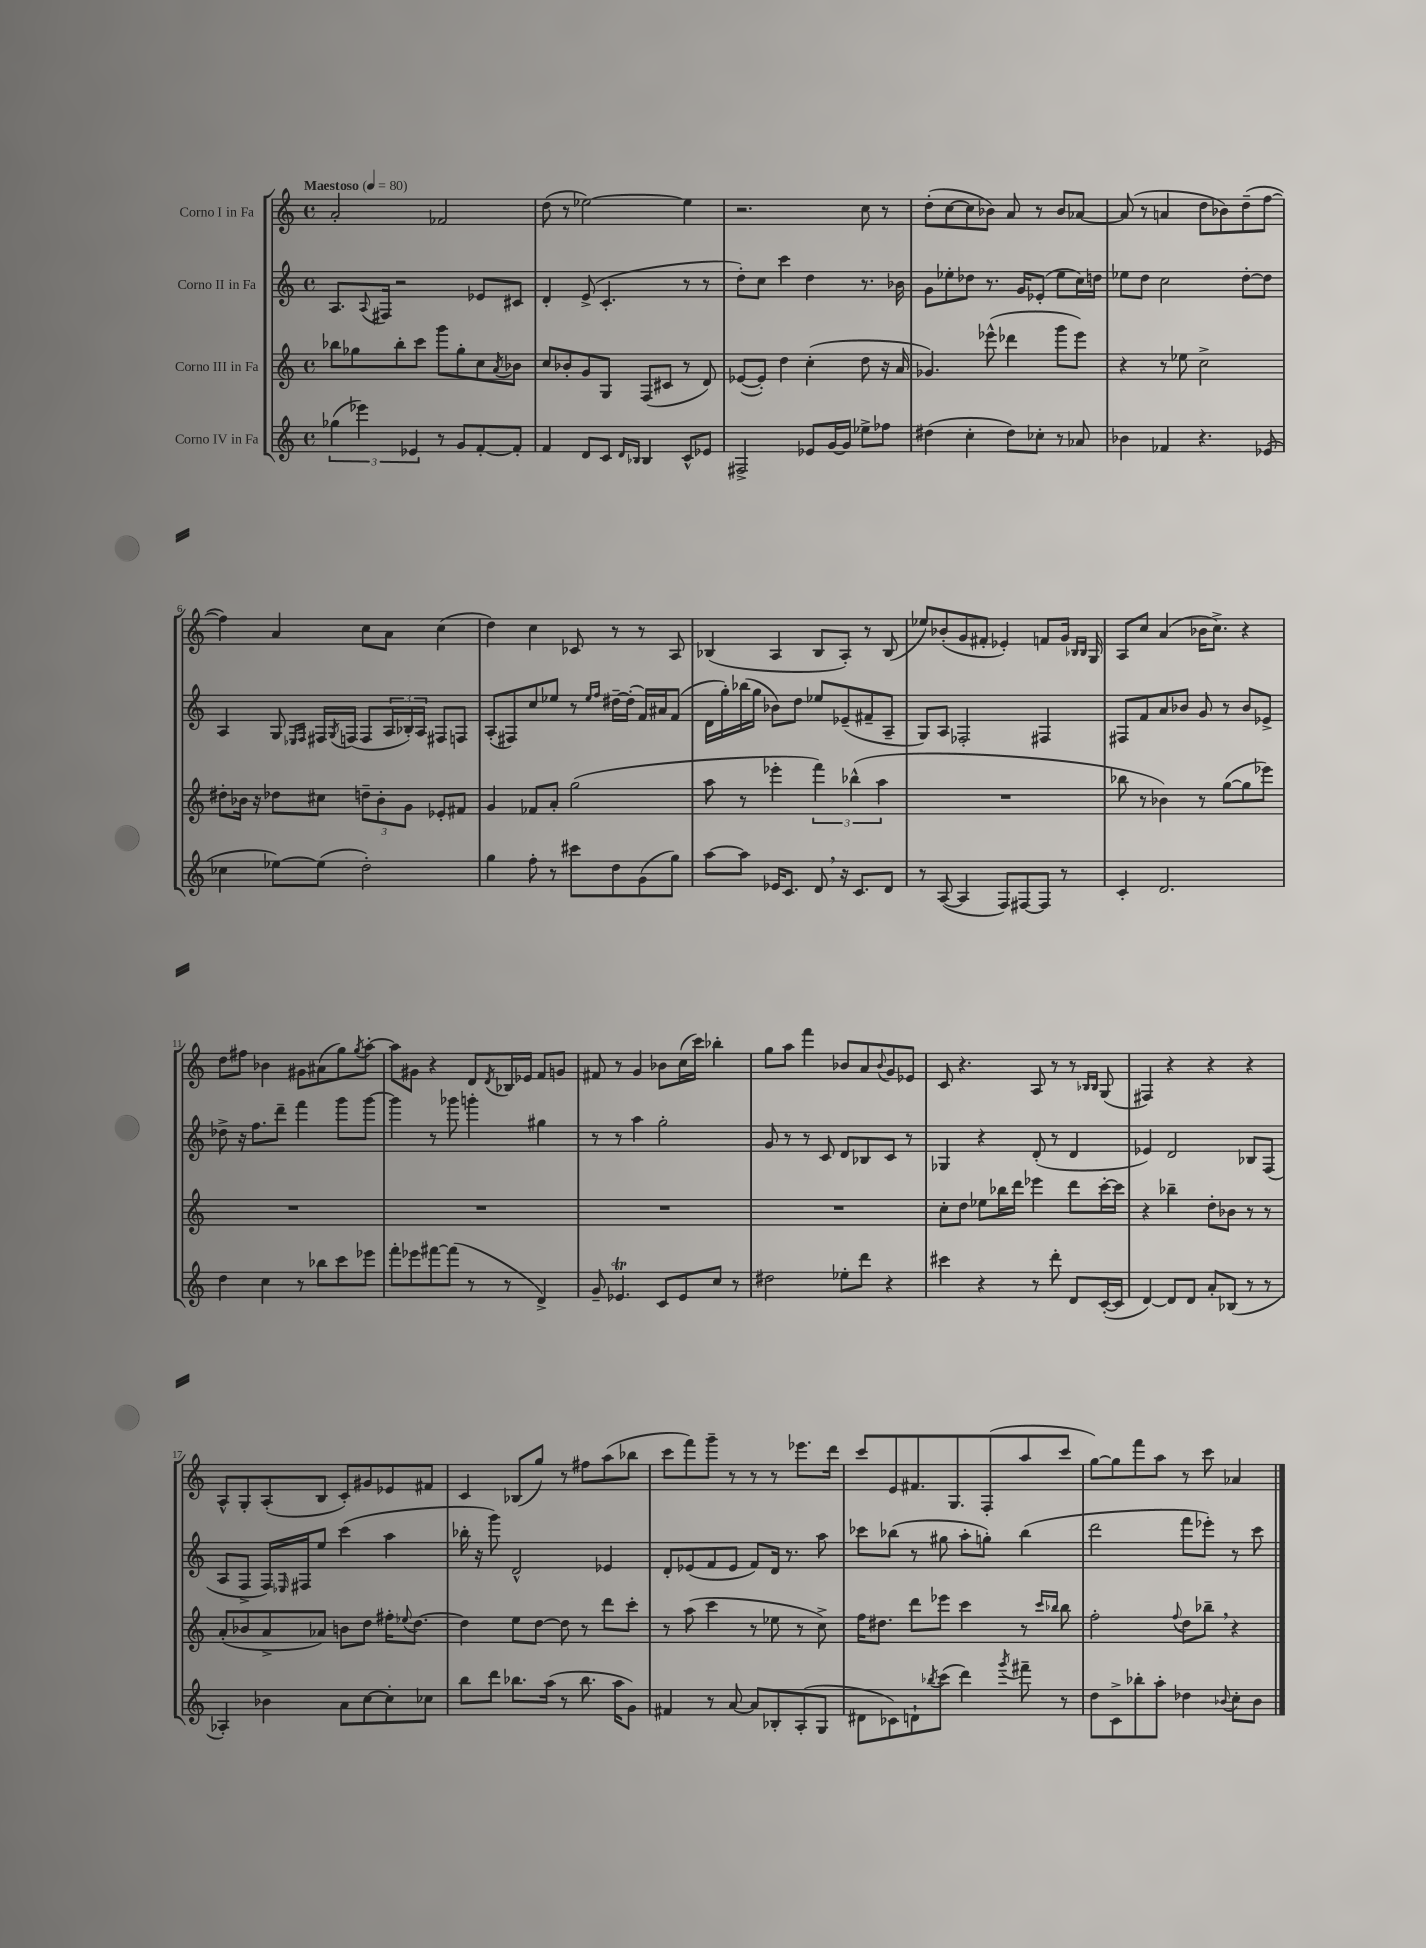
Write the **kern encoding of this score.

**kern	**kern	**kern	**kern
*staff4	*staff3	*staff2	*staff1
*clefG2	*clefG2	*clefG2	*clefG2
*k[]	*k[]	*k[]	*k[]
*M4/4	*M4/4	*M4/4	*M4/4
*met(c)	*met(c)	*met(c)	*met(c)
*MM80	*MM80	*MM80	*MM80
(6gg-\	8bb-\L	8.A/L	2a'/
.	8gg-\	.	.
6eee-\)	.	.	.
.	.	8qqA/	.
.	.	16F#/Jk	.
.	8bb-'\	2r	.
6e-/	.	.	.
.	8ccc\J	.	.
8r	8ggg\L	.	2f-/
8g/L	8gg-'\	.	.
[8f'/	8cc\	8e-/L	.
.	8qa/	.	.
8f'/]J	8b-\J	8c#/J	.
=	=	=	=
4f/	8cc/L	4d'/	(8dd\
.	8b-'/	.	8r
8d/L	8g/	(8e^/	[2ee-\)
8c/J	8G/J	4.c'/	.
16qqd/LL	.	.	.
16qqB-/JJ	.	.	.
4B-/	(8F/L	.	.
.	8c#/J	.	.
8c^^/L	8r	8r	4ee-\]
8e-/J	8d/)	8r	.
=	=	=	=
2F#^/	([8e-/L	8dd'\L)	2.r
.	8e-'/]J)	8cc\J	.
.	4dd\	4ccc\	.
8e-/L	(4cc'\	4dd\	.
[16g/L	.	.	.
16g/]JJ	.	.	.
8ee-^\L	8dd\	8.r	8cc\
8ff-\J	16r	.	8r
.	16a/	16b-\	.
=	=	=	=
(4dd#\	4.g-/)	8g\L	(8dd'\L
.	.	8ee-'\	[8cc\
4cc'\	.	8dd-\J	8cc\]
.	(8eee-^^\	8.r	8b-\J)
8dd#\L)	4ddd-\	.	8a/
.	.	16g/LK	.
8cc-'\J	.	(8e-'/J	8r
8r	8ggg\L	8ee-\L	8b-/L
8a-/	8eee-\J)	16cc\L)	[8a-/J
.	.	16dd\JJ	.
=	=	=	=
4b-\	4r	8ee-\L	(8a-/]
.	.	8dd\J	8r
4f-/	8r	2cc\	4a/
.	8ee-\	.	.
4.r	2cc^\	.	8dd\L
.	.	.	8b-\)
.	.	[8dd'\L	(8dd~\
(8e-/	.	8dd\]J	[8ff\J
=	=	=	=
4cc-\	8dd#'\L	4A/	4ff\])
.	16b-\Jk	.	.
.	16r	.	.
[8ee-\L)	8dd-\L	8G/	4a/
.	.	16qqE-/LL	.
.	.	16qqF/JJ	.
(8ee-\]J	8cc#\J	16F#/LL	.
.	.	8qG/	.
.	.	(16F/JJ	.
2dd'\)	12dd~\L	8F/L	8cc\L
.	12b-'\	.	.
.	.	24A/L	8a\J
.	12g\J	24B-'/)	.
.	.	24A/JJ	.
.	8e-'/L	8F#/L	(4cc\
.	8f#/J	8F/J	.
=	=	=	=
4gg\	4g/	(8A'/L	4dd\)
.	.	8F#/)	.
8ff'\	8f-/L	8cc/	4cc\
8r	8a'/J	8ee-/J	.
8ccc#\L	(2gg\	8r	8c-/
.	.	16qqee-/LL	.
.	.	16qqff/JJ	.
8dd\	.	[16dd#~\LL	8r
.	.	(16dd#'\]JJ	.
(8g\	.	16f/LL)	8r
.	.	16a#/J	.
8gg\J)	.	(8f/J	8A/
=	=	=	=
[8aa\L	8aa\	16d\LL	(4B-/
.	.	16gg'\)	.
8aa\]J	8r	(16bb-\	.
.	.	16gg\JJ	.
16e-/LK	4eee-'\	8b-\L)	4A/
8.c/J	.	.	.
.	.	8dd\J	.
8d/	6fff\)	8ee-/L	8B-/L
16r	.	(8e-~/	8A'/J)
.	(6bb-^^\	.	.
8.c/L	.	.	.
.	.	8f#~/	8r
.	6aa\	.	.
8d/J	.	8A~/J	(8B-/
=	=	=	=
8r	1r	8G/L)	8ee-/L)
([8A/	.	8A/J	(8b-'/
4A/]	.	2F-'/	8g/
.	.	.	8f#'/J
8F/L)	.	.	4e-'/)
[8F#/	.	.	.
8F#/]J	.	4F#/	8f/L
8r	.	.	16g/Jk
.	.	.	16qqB-/LL
.	.	.	16qqB-/JJ
.	.	.	16G/
=	=	=	=
4c'/	8bb-\	8F#/L	8A/L
.	8r	8f/	8cc/J
2.d/	4b-\)	8a/	(4a/
.	.	8b-/J	.
.	8r	8g/	16b-\LK
.	.	.	8.cc^\J)
.	([8gg\L	8r	.
.	8gg\]	8b-/L	4r
.	8eee-\J)	8e-^/J	.
=	=	=	=
4dd\	1r	8dd-^\	8dd\L
.	.	16r	8ff#\J
.	.	8.ff\L	.
4cc\	.	.	4b-\
.	.	8ddd~\J	.
8r	.	4fff\	8g#\L
8bb-\L	.	.	(8a#\
8ccc\	.	8ggg\L	8gg\)
.	.	.	8qgg/
8eee-\J	.	[8ggg\J	[8aa'\J
=	=	=	=
8fff'\L	1r	4ggg\]	8aa\]L
8eee-\	.	.	8g#\J
[8fff#\	.	8r	4r
(8fff#\]J	.	8ggg-\	.
8r	.	4ggg'\	8d/L
.	.	.	8qd/
8r	.	.	16B-/L
.	.	.	16e-/JJ
4d^/)	.	4gg#\	8f/L
.	.	.	8g/J
=	=	=	=
8g~/	1r	8r	8f#/
4.e-/	.	8r	8r
.	.	4aa\	4g/
8c/L	.	2gg'\	8b-\L
8e-/	.	.	(16cc\L
.	.	.	16ccc\JJ)
8cc/J	.	.	4bb-'\
8r	.	.	.
=	=	=	=
2dd#\	1r	8g/	8gg\L
.	.	8r	8aa\J
.	.	8r	4fff\
.	.	8c/	.
8ee-'\L	.	8d/L	8b-/L
8ddd\J	.	8B-/	8a/
.	.	.	8qqb-/
4r	.	8c/J	8g/
.	.	8r	8e-/J
=	=	=	=
4ccc#\	8cc'\L	4G-/	8c/
.	8dd\J	.	4.r
4r	8ee-\L	4r	.
.	16bb-\L	.	.
.	16ddd\JJ	.	.
8r	4eee-\	(8d'/	8A/
8ddd'\	.	8r	8r
8d/L	8ddd\L	4d/	8r
.	.	.	16qqB-/LL
.	.	.	16qqB-/JJ
([16c'/L	[16ccc'\L	.	(8G/
16c/]JJ	16ccc\]JJ	.	.
=	=	=	=
[4d/)	4r	4e-/)	4F#/)
8d/]L	4bb-~\	2d/	4r
8d/J	.	.	.
8a'/L	8dd'\L	.	4r
(8B-/J	8b-\J	.	.
8r	8r	8B-/L	4r
8r	8r	(8F/J	.
=	=	=	=
4A-'/)	(8a'/L	8A/L	8A^^/L
.	8b-/	8F^/J	8G'/
4b-\	8a^/	16F/LL)	(8A'/
.	.	16qqE-/	.
.	.	16F#/J	.
.	8a-/J)	8ee/J	8B/J
8a\L	8b\L	(4ccc\	8c'/L)
[8cc\	8dd\J	.	8g#/
8cc'\]	16ff#'\LK	4aa\	8e-/
.	8qqee-/	.	.
.	[8.dd\J	.	.
8cc-\J	.	.	8f#/J
=	=	=	=
8bb\L	4dd\]	16bb-'\	4c/
.	.	16r	.
8ddd\J	.	8ggg\)	.
8.bb-\L	8ee\L	2d^^/	(8B-/L
.	[8dd\J	.	8gg/J)
(16aa\Jk	.	.	.
8r	8dd\]	.	8r
8.bb-\	8r	.	8ff#\L
.	8ddd\L	4e-/	(8aa\
16aa\LK	.	.	.
8g\J)	8ccc'\J	.	8bb-\J
=	=	=	=
4f#/	8r	8d'/L	8ccc\L
.	(8aa\	(8e-/	8fff\)
8r	4ccc\	8f/	8ggg~\J
[8a/	.	8e-/J	8r
8a/]L	8r	8f/L)	8r
8B-'/	8ee-\	16d/Jk	8r
.	.	8.r	.
(8A'/	8r	.	8.eee-\L
8G/J	8cc^\)	8aa\	.
.	.	.	16ddd\Jk
=	=	=	=
8d#\L	16ff\LK	8ccc-\L	8ccc/L
.	8.dd#\J	.	.
8c-\)	.	(8bb-\J	8e/
8d`\	8ddd\L	8r	8.f#/
8qbb-/	.	.	.
(8ccc\J	8eee-\J	8gg#\	.
.	.	.	8.G/
4ddd\)	4ccc\	8aa'\L	.
.	.	8gg'\J)	(8F'/
8qggg/	.	.	.
8fff#~\	8r	(4bb-\	8aa/
.	16qqccc/LL	.	.
.	16qqbb-/JJ	.	.
8r	8bb-\	.	8ccc/J
=	=	=	=
8dd\L	2ff'\	2ddd\	[8gg\L)
8c^\	.	.	8gg\]
8bb-'\	.	.	8fff\
8aa'\J	.	.	8aa\J
.	8qqff/	.	.
4dd-\	8dd\L	8fff\L	8r
.	8bb-~\J	8eee-'\J)	8ccc\
8qqb-/	.	.	.
8cc'\L	4r	8r	4a-/
8b-\J	.	8ccc\	.
==	==	==	==
*-	*-	*-	*-
